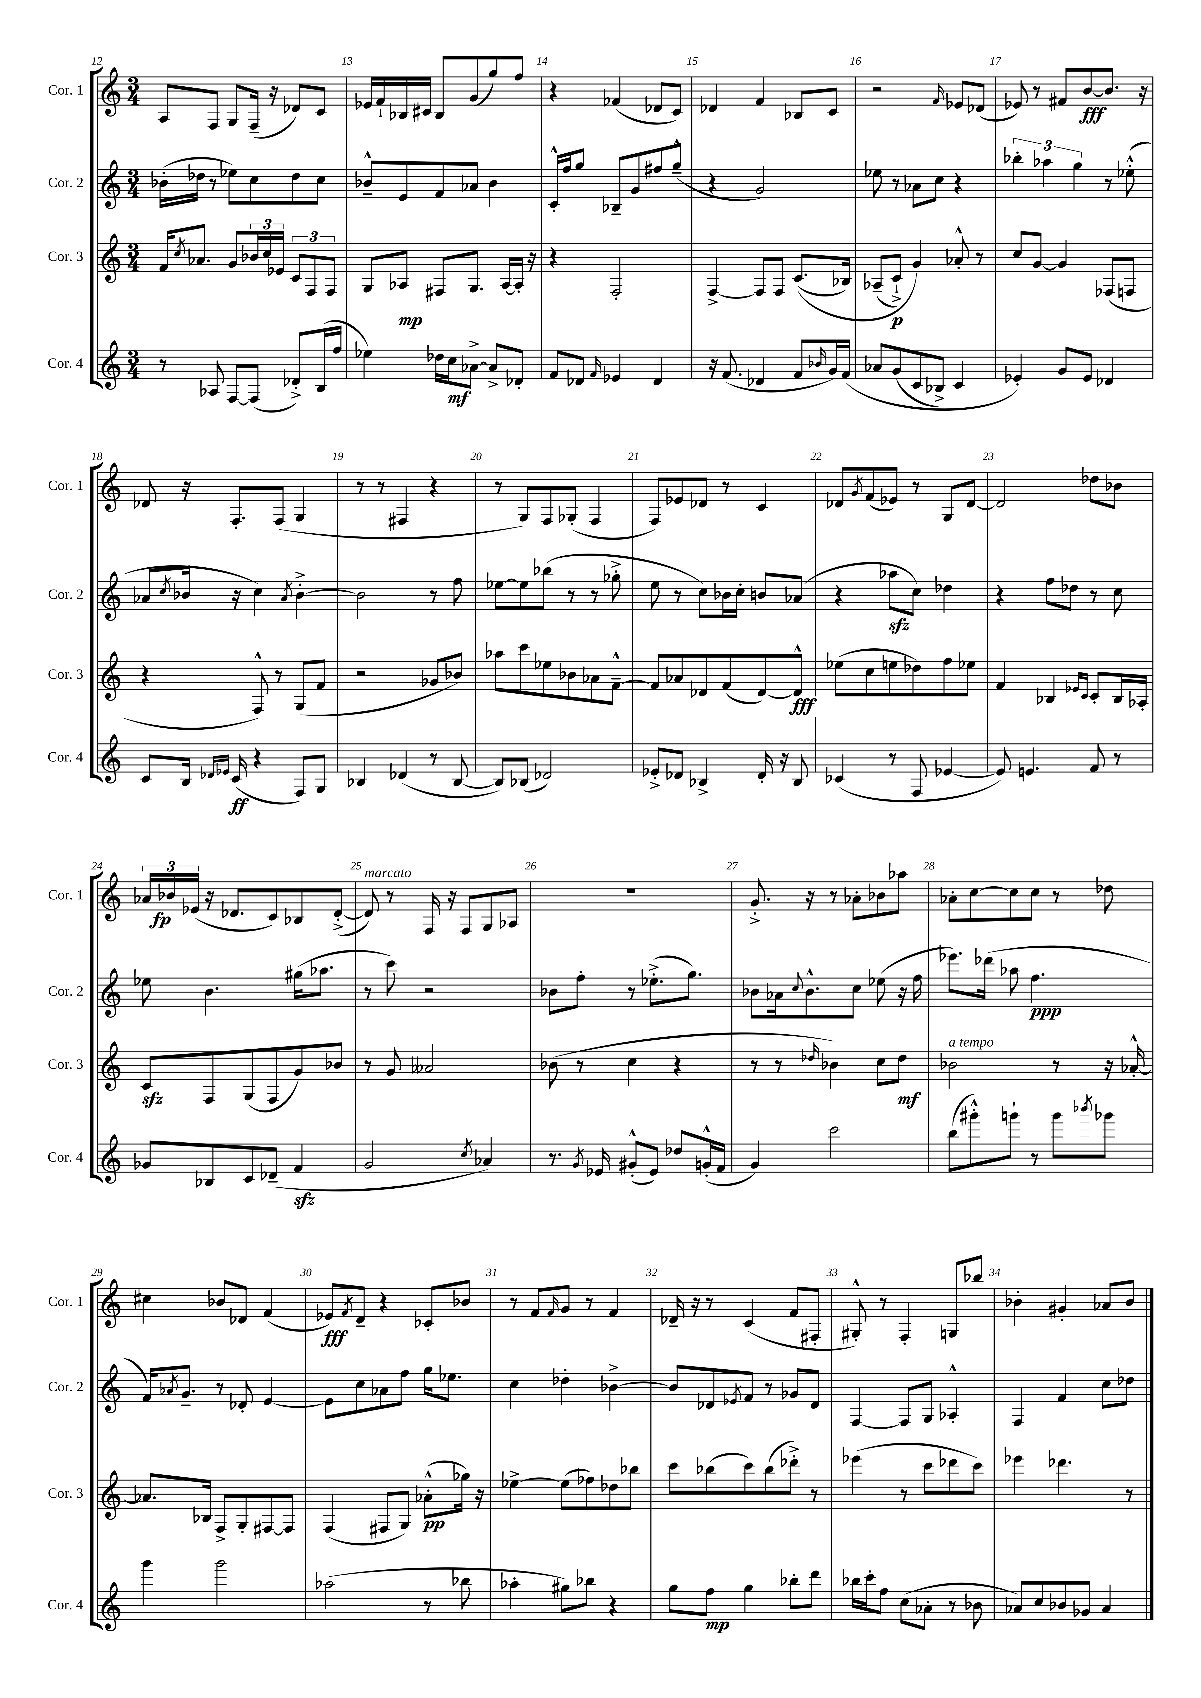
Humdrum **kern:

**kern	**kern	**kern	**kern
*staff4	*staff3	*staff2	*staff1
*clefG2	*clefG2	*clefG2	*clefG2
*k[]	*k[]	*k[]	*k[]
*M3/4	*M3/4	*M3/4	*M3/4
8r	16f	(16b-'	8A
.	8qcc	.	.
.	8.a-	16dd-	.
8A-	.	8r	8F
[8F	8g	8ee-)	8G
(8F]	24b-	8cc	(16F~
.	24cc	.	.
.	.	.	16r
.	24e-	.	.
8d-'^)	12c	8dd-	8d-)
.	12F	.	.
(16B	.	8cc	8c
.	12F	.	.
16ff	.	.	.
=	=	=	=
4ee-)	8G	8b-~^^	16e-
.	.	.	16f`
.	8A-	8e	16B-
.	.	.	16c#
16dd-	8F#	8f	8B-
16cc	.	.	.
[8a-^	8.G	8a-	(8g
8a-^]	.	4b-	8gg)
.	[16A-	.	.
8d-'	16A-']	.	8ff
.	16r	.	.
=	=	=	=
8f	4r	16c'^^	4r
.	.	16ff	.
8d-	.	8gg	.
16qqf	.	.	.
4e-	2F'	8B-~	(4f-
.	.	8g	.
4d-	.	8ff#	8d-
.	.	(8gg~^^	8c)
=	=	=	=
16r	[4F^	4r	4d-
(8.f	.	.	.
4d-	8F]	2g)	4f
.	8F	.	.
8f	&((8.c	.	8B-
16qqb-	.	.	.
16g)	.	.	8c
&(16f	16B-)	.	.
=	=	=	=
8a-	(8A-~	8ee-	2r
(8g	8c`^)	8r	.
8c	4g&)	8a-	.
8B-^)	.	8cc	.
.	.	.	16qqf
4c	8a-'^^	4r	8e-
.	8r	.	(8d-
=	=	=	=
4e-'&)	8cc	6bb-'	8e-)
.	[8g	.	8r
.	.	6aa-	.
8g	4g]	.	8f#
.	.	6gg	.
8e-	.	.	[8b
4d-	(8F-	8r	8.b]
.	8F	(8ee-'^^	.
.	.	.	16r
=	=	=	=
8c	4r	8a-	8d-
.	.	8qcc	.
16B	.	16b-	16r
16qqd-	.	.	.
16qqe-	.	.	.
(16c	.	16r	8.F'
4r	8F^^)	4cc)	.
.	8r	.	(8F
.	.	8qa-	.
8F)	(8G	[4b-'^	4G
8G	8f	.	.
=	=	=	=
4B-	2r	2b-]	8r
.	.	.	8r
(4d-	.	.	4F#
8r	8g-	8r	4r
[8B-	8b-)	8ff	.
=	=	=	=
8B-])	8aa-	[8ee-	8r
(8B-	8ccc	8ee-]	8G)
2d-)	8ee-	(8bb-	8F
.	8b-	8r	(8G-'
.	8a-	8r	4F
.	[8f~^^	8gg-'^	.
=	=	=	=
8e-'^	8f]	8ee	8F)
8d-	8a-	8r	8e-
4B-^	8d-	8cc)	8d-
.	(8f	16b-	8r
.	.	16cc'	.
16d-'	[8d-)	8b	4c
16r	.	.	.
8B-	8d-^^]	(8a-	.
=	=	=	=
(4c-	(8ee-	4r	8d-
.	.	.	8qg
.	8cc	.	(8f
8r	8ee	8aa-	8e-)
8F	8dd-)	8cc)	8r
[4e-	8ff	4dd-	8G
.	8ee-	.	[8d-
=	=	=	=
8e-])	4f	4r	2d-]
4.e	.	.	.
.	4B-	8ff	.
.	.	8dd-	.
.	16qqe-	.	.
.	16qqc	.	.
8f	8c'	8r	8dd-
8r	16B-	8cc	8b-
.	16A-'	.	.
=	=	=	=
8g-	8c	8ee-	24a-
.	.	.	24b-
.	.	.	(24e-
8B-	8F	4.b	16r
.	.	.	8.d-
8c	(8G	.	.
(8d-~	8F	.	8c)
4f	8g)	(16gg#	8B-
.	.	8.aa-	.
.	8b-	.	([8d-'^
=	=	=	=
2g	8r	8r	8d-])
.	8g	8ccc)	8r
.	2a--	2r	16F
.	.	.	16r
.	.	.	8F
8qcc	.	.	.
4a-)	.	.	8G
.	.	.	8A-
=	=	=	=
8.r	(8b-	8b-	2.r
.	8r	8ff'	.
8qg	.	.	.
16e-	.	.	.
(8g#'^^	4cc	8r	.
8e-)	.	(8.ee-'^	.
8dd-	4r	.	.
.	.	8.gg)	.
(16g'^^	.	.	.
16f	.	.	.
=	=	=	=
4g)	8r	8b-	8.g'^
.	8r	16a-	.
.	.	8qqcc	.
.	.	8.b-^^	16r
.	16qqdd-	.	.
2ccc	4b-)	.	8r
.	.	8cc	8a-'
.	8cc	(8ee-	8b-
.	8dd-	16r	8aa-
.	.	16ff	.
=	=	=	=
(8bb	2b-	8.eee-)	8a-'
8ggg#'^^)	.	.	[8cc
.	.	(16ddd-	.
8ggg`	.	8aa-	8cc]
8r	.	4.ff	8cc
8ggg	8r	.	8r
8qbbb-	.	.	.
8ggg-	16r	.	8dd-
.	[16a-'^^	.	.
=	=	=	=
4ggg	8.a-]	16f)	4cc#
.	.	8qa-	.
.	.	8.g~	.
.	16B-	.	.
2ggg	8F^	8r	8b-
.	8G'	8d-'	8d-
.	[8F#	[4e	(4f
.	8F#]	.	.
=	=	=	=
(2aa-	(4F	8e]	8e-)
.	.	.	8qf
.	.	8cc	8d~
.	8F#	8a-	4r
.	8G)	8ff	.
8r	(8a-'^^	16gg	8c-'
.	.	8.ee-	.
8bb-	16gg-)	.	8b-
.	16r	.	.
=	=	=	=
4aa-'	[4ee-^	4cc	8r
.	.	.	8f
.	.	.	16qqf
8gg#)	(8ee-]	4dd-'	8g
8bb-	8ff-)	.	8r
4r	8dd-	[4b-^	4f
.	8bb-	.	.
=	=	=	=
8gg	8ccc	8b-]	16d-~
.	.	.	16r
8ff	(8bb-	8d-	8r
.	.	8qe-	.
4gg	8ccc)	8f	(4c
.	(8bb-	8r	.
8bb-'	8ddd-'^)	8g-	8f
8ddd	8r	8d-	8F#'
=	=	=	=
16bb-	(4eee-	[4F	8G#'^^)
16ccc'	.	.	.
8ff	.	.	8r
(8cc	8r	8F]	4F'
8a-'	8ccc	8G	.
8r	8ddd-	4A-'^^	8G
8b-	8ccc)	.	8bb-
=	=	=	=
8a-)	4eee-	4F	4b-'
8cc	.	.	.
8b-	4.ddd-	4f	4g#'
8g-	.	.	.
4a-	.	8cc	8a-
.	8r	8dd-	8b-
==	==	==	==
*-	*-	*-	*-
